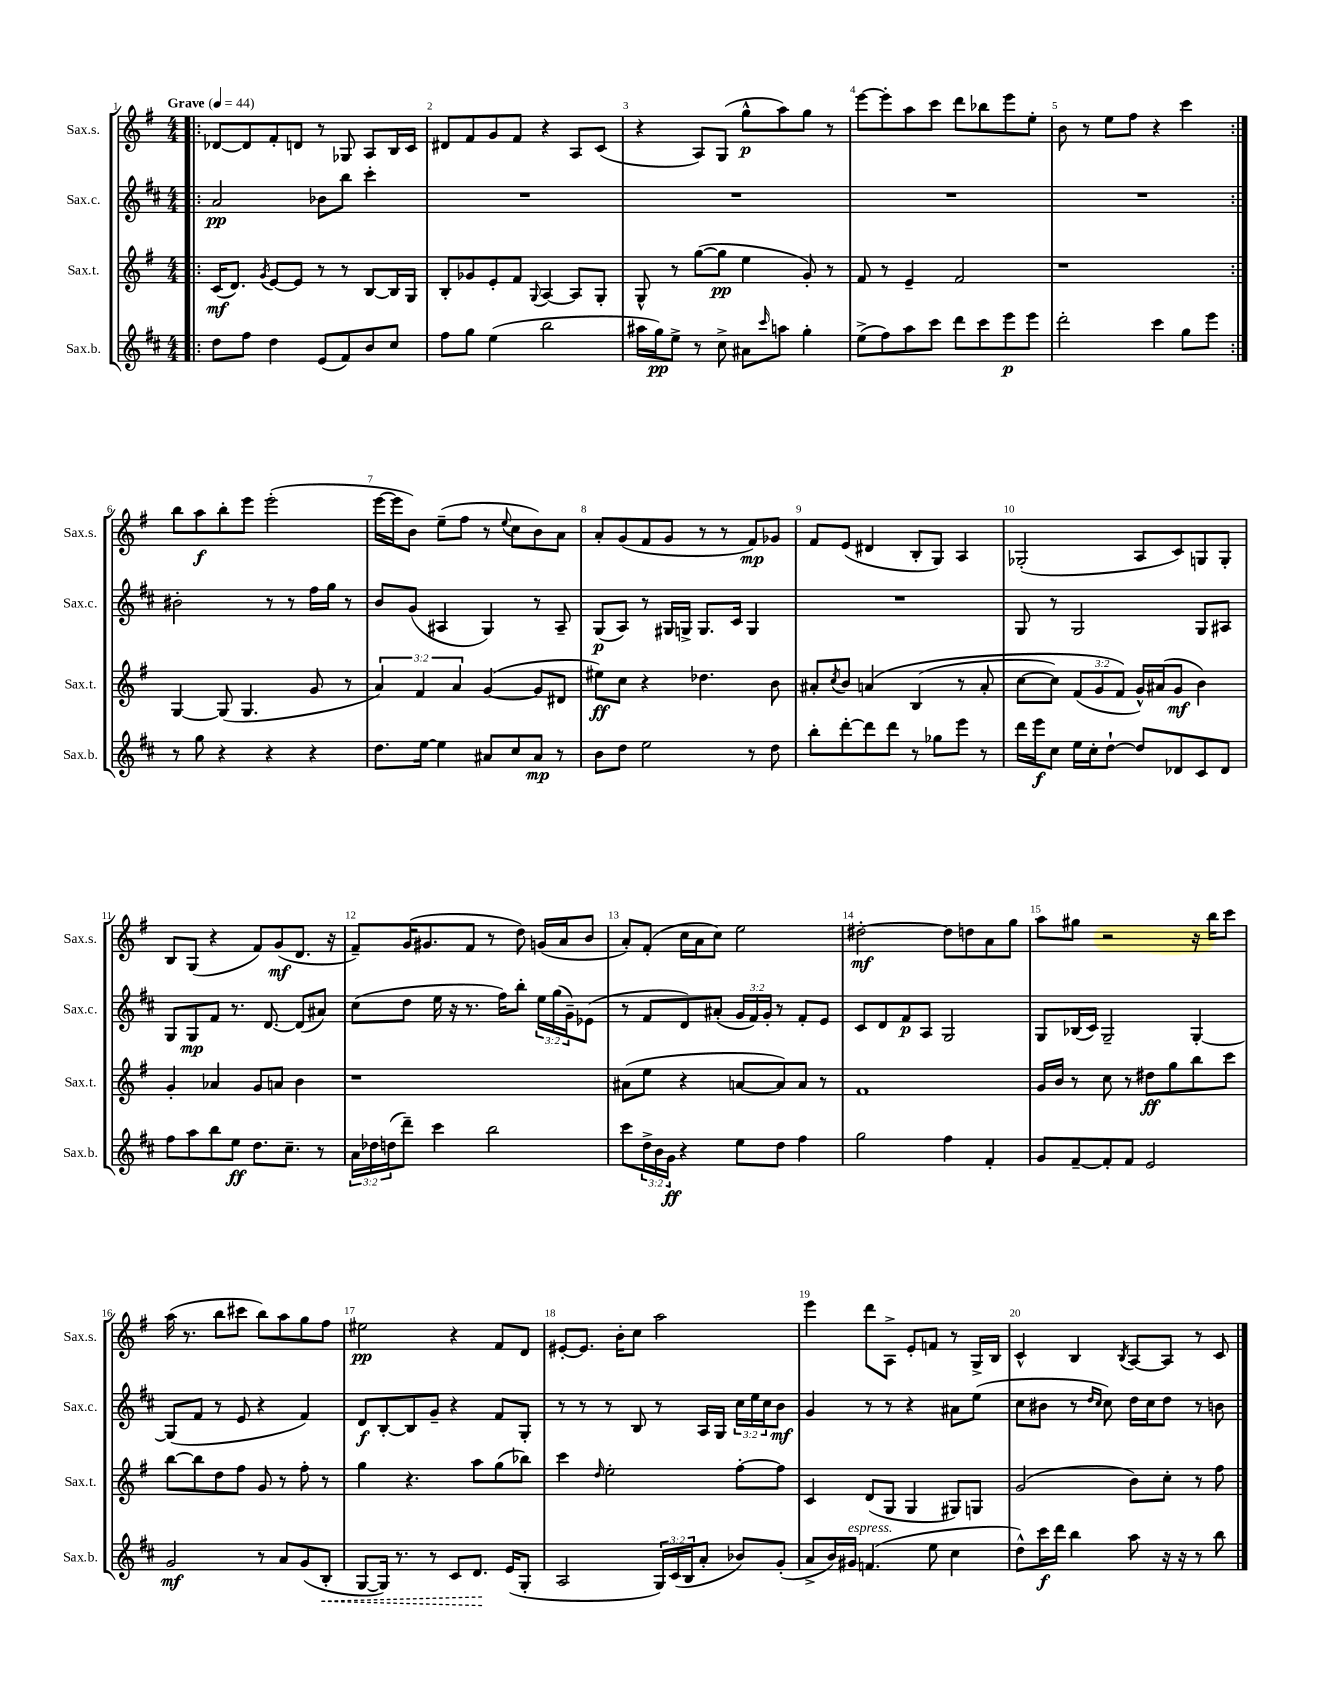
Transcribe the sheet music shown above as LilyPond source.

<<
\new StaffGroup <<
\new Staff = "s0" \with { instrumentName = "Sax.s." shortInstrumentName = "Sax.s." } {
    \clef treble \key g \major \numericTimeSignature \time 4/4 \tempo "Grave" 4 = 44
    \repeat volta 2 { \bar ".|:" des'8~ des'8 fis'8-. d'8 r8 ges8 a8 b16 c'16 |
    dis'8 fis'8 g'8 fis'8 r4 a8 c'8( |
    r4 a8) g8( g''8-^\p a''8) g''8 r8 |
    e'''8~ e'''8-. a''8 c'''8 d'''8 bes''8 e'''8 e''8-. |
    b'8 r8 e''8 fis''8 r4 c'''4 | }
    b''8 a''8\f b''8-. e'''8 e'''2-.( |
    e'''16~ e'''16 b'8) e''8--( fis''8 r8 \appoggiatura { e''8 } c''8 b'8) a'8 |
    a'8-. g'8( fis'8 g'8 r8 r8 fis'8\mp) ges'8 |
    fis'8 e'8( dis'4 b8-. g8) a4 |
    ges2-.( a8 c'8) g8 g8-. |
    b8 g8( r4 fis'8) g'8\mf( d'8. r16 |
    fis'8--) g'16( gis'8. fis'8 r8 d''8) g'16( a'16 b'8 |
    a'8-.) fis'8-.( c''16 a'16 c''8) e''2 |
    dis''2~-.\mf dis''8 d''8 a'8 g''8 |
    a''8 gis''8 r2 r16 b''16 c'''8 |
    a''16( r8. b''8 cis'''8 b''8) a''8 g''8 fis''8 |
    eis''2\pp r4 fis'8 d'8 |
    eis'8~-. eis'8. b'16-. c''8 a''2 |
    e'''4 d'''8 a8-> e'8-. f'8 r8 g16-> b16 |
    c'4-^ b4 \acciaccatura { b8 } a8~ a8 r8 c'8 \bar "|." |
}
\new Staff = "s1" \with { instrumentName = "Sax.c." shortInstrumentName = "Sax.c." } {
    \clef treble \key d \major \numericTimeSignature \time 4/4 \override Staff.TupletNumber.text = #tuplet-number::calc-fraction-text
    \repeat volta 2 { \bar ".|:" a'2\pp bes'8 b''8 cis'''4-. |
    R1 |
    R1 |
    R1 |
    R1 | }
    bis'2-. r8 r8 fis''16 g''16 r8 |
    b'8 g'8( ais4 g4) r8 ais8-- |
    g8\p( a8) r8 gis16 g16-> g8. cis'16 g4 |
    R1 |
    g8 r8 g2 g8 ais8 |
    g8 g8\mp fis'8 r8. d'8.~ d'8( ais'8) |
    cis''8( d''8 e''16 r16 r8. fis''16) b''8-. \tuplet 3/2 { e''16 g''16( g'16--) } ees'8( |
    r8 fis'8 d'8) ais'8-.( \tuplet 3/2 { g'16 fis'16) g'16-. } r8 fis'8-. e'8 |
    cis'8 d'8 fis'8\p a8 g2 |
    g8 bes16( cis'16) g2-- g4~-. |
    g8( fis'8 r8 e'8 r4 fis'4) |
    d'8\f b8~-. b8 g'8-- r4 fis'8 g8-. |
    r8 r8 r8 b8 r8 a16 g16 \tuplet 3/2 { cis''16 e''16 cis''16 } b'8\mf |
    g'4 r8 r8 r4 ais'8 e''8( |
    cis''8 bis'8 r8 \grace { d''16 cis''16 } cis''8) d''16 cis''16 d''8 r8 b'8 \bar "|." |
}
\new Staff = "s2" \with { instrumentName = "Sax.t." shortInstrumentName = "Sax.t." } {
    \clef treble \key g \major \numericTimeSignature \time 4/4 \override Staff.TupletNumber.text = #tuplet-number::calc-fraction-text
    \repeat volta 2 { \bar ".|:" c'16\mf( d'8.) \acciaccatura { g'8 } e'8~ e'8 r8 r8 b8~ b16 g16 |
    b8-. ges'8 e'8-. fis'8 \appoggiatura { g8 } a4~ a8 g8-. |
    g8-^ r8 g''8~( g''8\pp e''4 g'8-.) r8 |
    fis'8 r8 e'4-- fis'2 |
    r1 | }
    g4~ g8( g4. g'8 r8 |
    \tuplet 3/2 { a'4) fis'4 a'4 } g'4~( g'8 dis'8 |
    eis''8\ff) c''8 r4 des''4. b'8 |
    ais'8-. \acciaccatura { c''8 } b'8 a'4\( b4( r8 a'8-. |
    c''8~ c''8) \tuplet 3/2 { fis'8( g'8 fis'8\) } g'16-^) ais'16( g'8\mf b'4) |
    g'4-. aes'4 g'8 a'8 b'4 |
    r1 |
    ais'8( e''8 r4 a'8~ a'8) a'8 r8 |
    fis'1 |
    g'16 b'16 r8 c''8 r8 dis''8\ff g''8 b''8 c'''8 |
    b''8~ b''8 d''8 fis''8 g'8 r8 fis''8-. r8 |
    g''4 r4. a''8 g''8( bes''8) |
    c'''4 \grace { d''16 } e''2-. fis''8~-. fis''8 |
    c'4 d'8( g8 g4 gis8) g8 |
    g'2( b'8) c''8-. r8 fis''8 \bar "|." |
}
\new Staff = "s3" \with { instrumentName = "Sax.b." shortInstrumentName = "Sax.b." } {
    \clef treble \key d \major \numericTimeSignature \time 4/4 \override Staff.TupletNumber.text = #tuplet-number::calc-fraction-text
    \repeat volta 2 { \bar ".|:" d''8 fis''8 d''4 e'8( fis'8) b'8 cis''8 |
    fis''8 g''8 e''4( b''2 |
    ais''16 g''16\pp) e''8-> r8 cis''8-> ais'8 \grace { cis'''16 } a''8 g''4-. |
    e''8->( fis''8) a''8 cis'''8 d'''8 cis'''8 e'''8\p e'''8 |
    d'''2-. cis'''4 g''8 e'''8 | }
    r8 g''8 r4 r4 r4 |
    d''8. e''16~ e''4 ais'8 cis''8 ais'8\mp r8 |
    b'8 d''8 e''2 r8 d''8 |
    b''8-. d'''8~-. d'''8 d'''8 r8 ges''8 e'''8 r8 |
    d'''16 e'''16\f cis''8 e''16 cis''16-. d''8~-! d''8 des'8 cis'8 des'8 |
    fis''8 a''8 b''8 e''8\ff d''8. cis''8.-- r8 |
    \tuplet 3/2 { a'16 des''16 d''16( } d'''8--) cis'''4 b''2 |
    cis'''8 \tuplet 3/2 { d''16-> b'16 g'16\ff } r4 e''8 d''8 fis''4 |
    g''2 fis''4 fis'4-. |
    g'8 fis'8~-- fis'8-. fis'8 e'2 |
    g'2\mf r8 a'8 g'8( \once \override Hairpin.style = #'dashed-line b8-.\< |
    g8~ g16) r8. r8 cis'8 d'8.\! e'16( g8-. |
    a2 \tuplet 3/2 { g16) cis'16( b16 } a'8-. bes'8) g'8-.( |
    a'8-> b'16) gis'16^\markup { \italic "espress." } f'4.( e''8 cis''4 |
    d''8-^) cis'''16\f d'''16 b''4 a''8 r16 r16 r8 b''8 \bar "|." |
}
>>
>>
\layout { \context { \Score \override BarNumber.break-visibility = ##(#f #t #t) barNumberVisibility = #all-bar-numbers-visible } }
